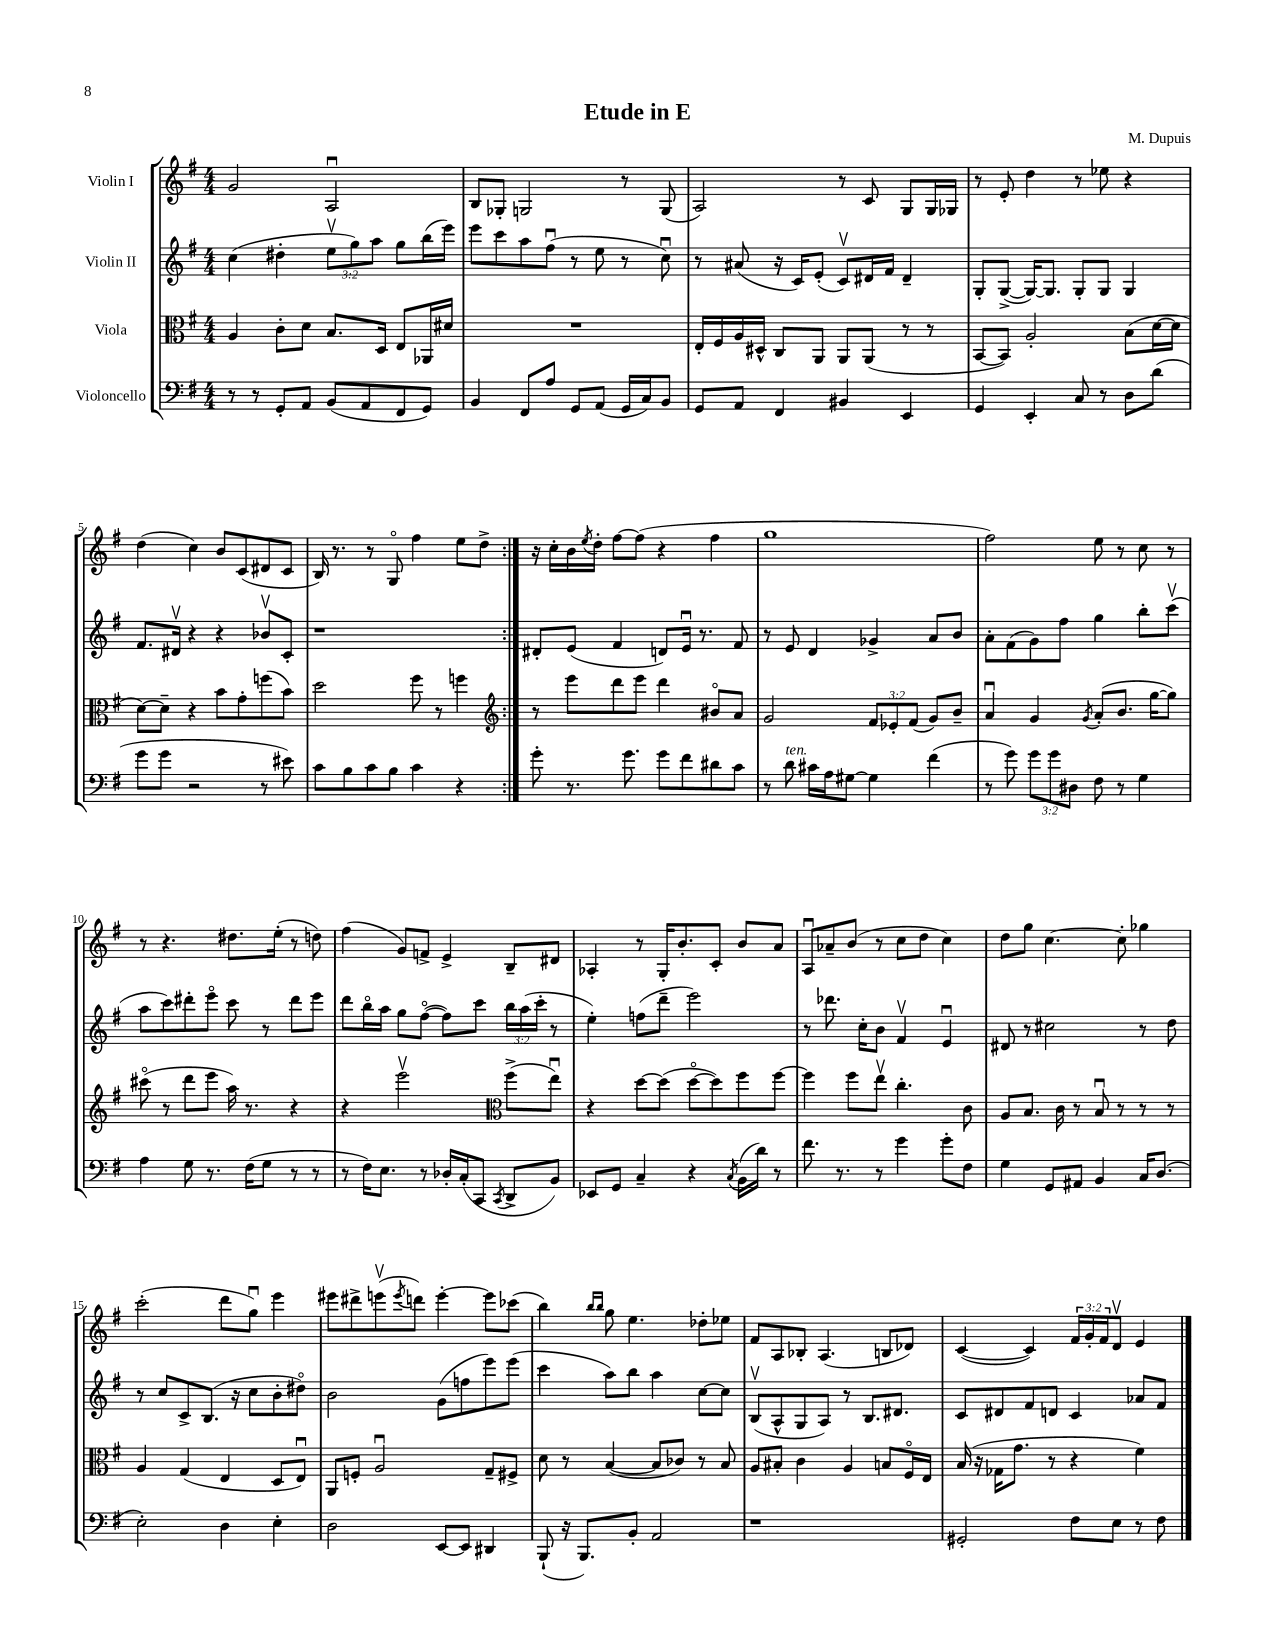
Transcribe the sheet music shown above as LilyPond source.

\header { title = "Etude in E" composer = "M. Dupuis" }
<<
\new StaffGroup <<
\new Staff = "s0" \with { instrumentName = "Violin I" } {
    \clef treble \key g \major \numericTimeSignature \time 4/4 \override Staff.TupletNumber.text = #tuplet-number::calc-fraction-text
    \repeat volta 2 { g'2 a2\downbow |
    b8 ges8-. g2 r8 g8( |
    a2) r8 c'8 g8 g16 ges16 |
    r8 e'8-. d''4 r8 ees''8 r4 |
    d''4( c''4) b'8 c'8( dis'8 c'8 |
    b16) r8. r8 g8\flageolet fis''4 e''8 d''8-> | }
    r16 c''16-. b'16 \acciaccatura { e''8 } d''16-. fis''8~ fis''8( r4 fis''4 |
    g''1 |
    fis''2) e''8 r8 c''8 r8 |
    r8 r4. dis''8. e''16-.( r8 d''8) |
    fis''4( g'8) f'8-> e'4-> b8-- dis'8 |
    aes4-. r8 g16-. b'8.-. c'8-. b'8 a'8 |
    a8\downbow aes'8-- b'8( r8 c''8 d''8 c''4) |
    d''8 g''8 c''4.~ c''8-. ges''4 |
    c'''2-.( d'''8 g''8\downbow) e'''4 |
    eis'''8 dis'''8-> e'''8\upbow( \acciaccatura { e'''8 } d'''8) e'''4~-. e'''8 ces'''8( |
    b''4) \grace { b''16 b''16 } g''8 e''4. des''8-. ees''8 |
    fis'8 a8 bes8-. a4.( b8 des'8) |
    c'4~( c'4) \tuplet 3/2 { fis'16 g'16-. fis'16 } d'8\upbow e'4 \bar "|." |
}
\new Staff = "s1" \with { instrumentName = "Violin II" } {
    \clef treble \key g \major \numericTimeSignature \time 4/4 \override Staff.TupletNumber.text = #tuplet-number::calc-fraction-text
    \repeat volta 2 { c''4( dis''4-. \tuplet 3/2 { e''8\upbow g''8) a''8 } g''8 b''16( e'''16) |
    e'''8 c'''8 a''8 fis''8\downbow( r8 e''8 r8 c''8\downbow) |
    r8 ais'8( r16 c'16) e'8-.( c'8\upbow) dis'16 fis'16 dis'4-- |
    g8-. g8~->( g16~) g8. g8-. g8 g4 |
    fis'8. dis'16\upbow r4 r4 bes'8\upbow c'8-. |
    r1 | }
    dis'8-. e'8( fis'4 d'8) e'16\downbow r8. fis'8 |
    r8 e'8 d'4 ges'4-> a'8 b'8 |
    a'8-. fis'8( g'8) fis''8 g''4 b''8-. c'''8\upbow( |
    a''8 c'''8) dis'''8-. e'''8\flageolet c'''8 r8 dis'''8 e'''8 |
    d'''8 b''16\flageolet a''16 g''8 fis''8~\flageolet( fis''8) c'''8 \tuplet 3/2 { b''16 a''16( c'''16-. } r8 |
    e''4-.) f''8( d'''8-- e'''2) |
    r8 des'''8. c''16-. b'8 fis'4\upbow e'4\downbow |
    dis'8 r8 cis''2 r8 d''8 |
    r8 c''8 c'8-> b8.( r16 c''8 b'8-. dis''8\flageolet) |
    b'2 g'8( f''8 e'''8) e'''8( |
    c'''4 a''8) b''8 a''4 c''8~ c''8 |
    b8\upbow( a8-^ g8 a8) r8 b8. dis'8. |
    c'8 dis'8 fis'8 d'8 c'4 aes'8 fis'8 \bar "|." |
}
\new Staff = "s2" \with { instrumentName = "Viola" } {
    \clef alto \key g \major \numericTimeSignature \time 4/4 \override Staff.TupletNumber.text = #tuplet-number::calc-fraction-text
    \repeat volta 2 { a4 c'8-. d'8 b8. d16 e8 aes,16 dis'16 |
    R1 |
    e16-. fis16 a16 dis16-^ c8 a,8 a,8 a,8( r8 r8 |
    b,8~ b,8) a2-. b8( d'16~ d'16 |
    d'8~) d'8-- r4 b'8 g'8-. f''8( b'8) |
    d''2 fis''8 r8 f''4 | }
    \clef treble r8 e'''8 d'''8 e'''8 d'''4 bis'8\flageolet a'8 |
    g'2 \tuplet 3/2 { fis'8 ees'8-. fis'8( } g'8) b'8-- |
    a'4\downbow g'4 \acciaccatura { g'8 } a'8-.( b'8. g''16~ g''8) |
    cis'''8\flageolet( r8 d'''8 e'''8 a''16) r8. r4 |
    r4 e'''2\upbow \clef alto fis''8->( e''8\downbow) |
    r4 d''8~ d''8( d''8~\flageolet d''8) fis''8 fis''8~ |
    fis''4 fis''8 e''8\upbow c''4.-. c'8 |
    a8 b8. c'16 r8 b8\downbow r8 r8 r8 |
    a4 g4( e4 d8 e8\downbow) |
    a,8 f8-. a2\downbow g8-- fis8-> |
    d'8 r8 b4~( b8 ces'8) r8 b8 |
    a8 bis8-. c'4 a4 b8 fis16\flageolet e16 |
    b16( r16 ges16 g'8. r8 r4 fis'4) \bar "|." |
}
\new Staff = "s3" \with { instrumentName = "Violoncello" } {
    \clef bass \key g \major \numericTimeSignature \time 4/4 \override Staff.TupletNumber.text = #tuplet-number::calc-fraction-text
    \repeat volta 2 { r8 r8 g,8-. a,8 b,8( a,8 fis,8 g,8) |
    b,4 fis,8 a8 g,8 a,8( g,16 c16) b,8 |
    g,8 a,8 fis,4 bis,4 e,4 |
    g,4 e,4-. c8 r8 d8 d'8( |
    g'8 g'8 r2 r8 eis'8) |
    c'8 b8 c'8 b8 c'4 r4 | }
    g'8-. r8. g'8. g'8 fis'8 dis'8 c'8 |
    r8 d'8^\markup { \italic "ten." } cis'16 a16 gis8~ gis4 fis'4( |
    r8 g'8) \tuplet 3/2 { g'8 g'8 dis8 } fis8 r8 g4 |
    a4 g8 r8. fis16( g8 r8 r8 |
    r8 fis16) e8. r8 des16-. c16-.( c,8 \acciaccatura { c,8 } d,8-> b,8) |
    ees,8 g,8 c4-- r4 \acciaccatura { c8 } b,16( d'16) r8 |
    fis'8. r8. r8 g'4 g'8-. fis8 |
    g4 g,8 ais,8 b,4 c16 d8.( |
    e2-.) d4 e4-. |
    d2 e,8~ e,8 dis,4 |
    b,,8-!( r16 b,,8.) b,8-. a,2 |
    r1 |
    gis,2-. fis8 e8 r8 fis8 \bar "|." |
}
>>
>>
